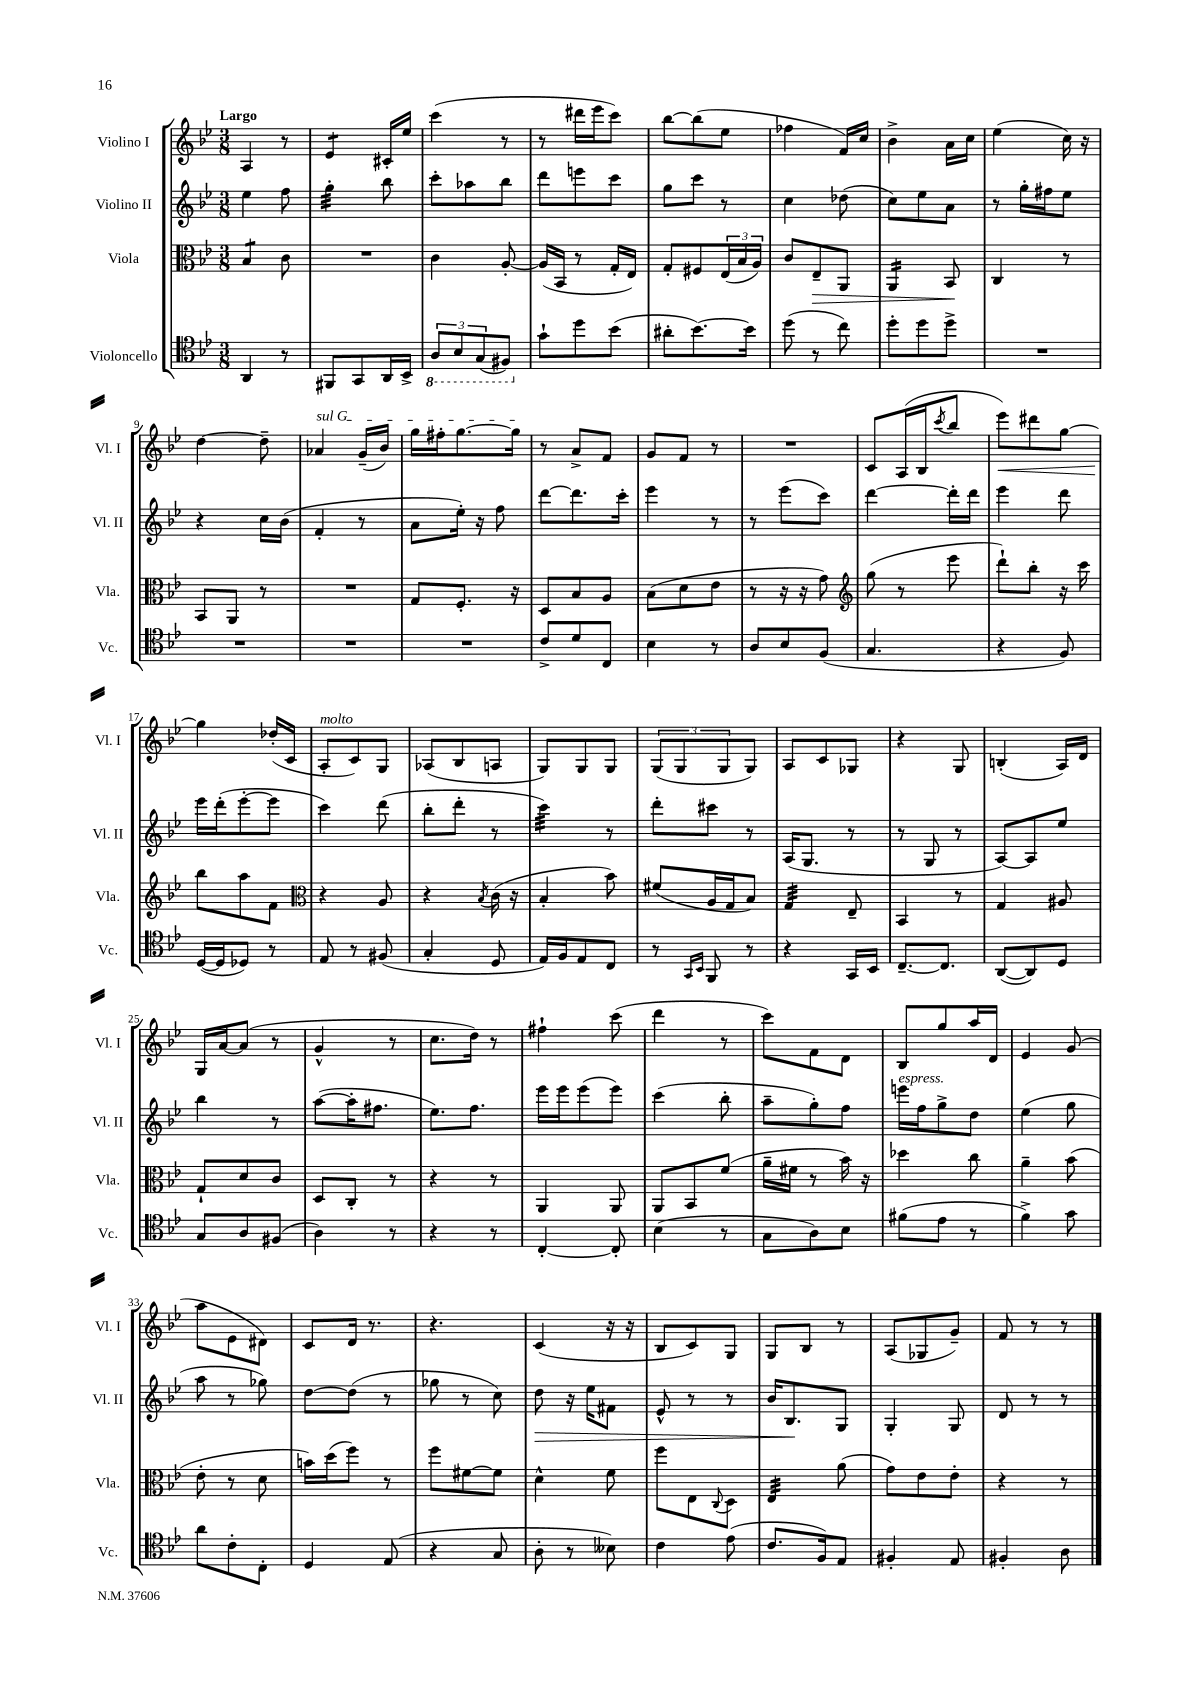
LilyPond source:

<<
\new StaffGroup <<
\new Staff = "s0" \with { instrumentName = "Violino I" shortInstrumentName = "Vl. I" } {
    \clef treble \key bes \major \numericTimeSignature \time 3/8 \tempo "Largo"
    a4 r8 |
    ees'4:8 cis'16-. ees''16 |
    c'''4( r8 |
    r8 dis'''16 ees'''16 c'''8) |
    bes''8~ bes''8( ees''8 |
    fes''4 f'16) c''16 |
    bes'4-> a'16 c''16 |
    ees''4( c''16) r16 |
    d''4~ d''8-- |
    \once \override TextSpanner.bound-details.left.text = \markup { \italic "sul G" } aes'4\startTextSpan g'16--( bes'16) |
    g''16 fis''16-. g''8.~ g''16\stopTextSpan |
    r8 a'8-> f'8 |
    g'8 f'8 r8 |
    R4. |
    c'8 a16( bes16 \acciaccatura { c'''8 } bes''8 |
    ees'''8\<) dis'''8 g''8~ |
    g''4\! des''16-.( c'16 |
    a8-.^\markup { \italic "molto" } c'8) g8 |
    aes8( bes8 a8 |
    g8) g8 g8 |
    \tuplet 3/2 { g8( g8 g8 } g8) |
    a8 c'8 ges8 |
    r4 g8 |
    b4-.( a16) d'16 |
    g16 a'16~ a'8( r8 |
    g'4-^ r8 |
    c''8. d''16) r8 |
    fis''4-! c'''8( |
    d'''4 r8 |
    c'''8) f'8 d'8 |
    bes8 g''8 a''16 d'16 |
    ees'4 g'8( |
    a''8 ees'8 dis'8) |
    c'8 d'16 r8. |
    r4. |
    c'4( r16 r16 |
    bes8 c'8) g8 |
    g8 bes8 r8 |
    a8( ges8 g'8--) |
    f'8 r8 r8 \bar "|." |
}
\new Staff = "s1" \with { instrumentName = "Violino II" shortInstrumentName = "Vl. II" } {
    \clef treble \key bes \major \numericTimeSignature \time 3/8
    ees''4 f''8 |
    g''4:32-. bes''8 |
    c'''8-. aes''8 bes''8 |
    d'''8 e'''8 c'''8 |
    g''8 c'''8 r8 |
    c''4 des''8( |
    c''8) ees''8 a'8 |
    r8 g''16-. fis''16 ees''8 |
    r4 c''16 bes'16( |
    f'4-. r8 |
    a'8 ees''16-.) r16 f''8 |
    d'''8~ d'''8. c'''16-. |
    ees'''4 r8 |
    r8 ees'''8( c'''8) |
    d'''4~ d'''16-. d'''16 |
    ees'''4 d'''8 |
    ees'''16 d'''16-.( ees'''8~-. ees'''8 |
    c'''4) d'''8( |
    bes''8-. d'''8-. r8 |
    c'''4:32) r8 |
    d'''8-. cis'''8 r8 |
    a16( g8. r8 |
    r8 g8 r8 |
    a8~) a8 ees''8 |
    bes''4 r8 |
    a''8~( a''16-. fis''8. |
    ees''8.) f''8. |
    ees'''16 ees'''16 ees'''8( ees'''8) |
    c'''4( bes''8-. |
    a''8-- g''8-.) f''8 |
    e'''16^\markup { \italic "espress." } f''16 g''8-> d''8 |
    ees''4( g''8 |
    a''8 r8 ges''8) |
    d''8~ d''8( r8 |
    ges''8 r8 c''8) |
    d''8\> r16 ees''16 fis'8 |
    ees'8-^ r8 r8 |
    bes'16 bes8.\! g8 |
    g4-. g8 |
    d'8 r8 r8 \bar "|." |
}
\new Staff = "s2" \with { instrumentName = "Viola" shortInstrumentName = "Vla." } {
    \clef alto \key bes \major \numericTimeSignature \time 3/8
    bes4:8 c'8 |
    R4. |
    c'4 a8~-. |
    a16( bes,16 r8 g16-. ees16) |
    g8-. fis8 \tuplet 3/2 { ees16( bes16 a16) } |
    c'8 ees8--\> a,8 |
    a,4:16 bes,8\! |
    c4 r8 |
    bes,8 a,8 r8 |
    R4. |
    g8 f8.-. r16 |
    d8 bes8 a8 |
    bes8( d'8 ees'8 |
    r8 r16 r16 g'8) |
    \clef treble g''8( r8 ees'''8 |
    d'''8-!) bes''8-. r16 c'''16 |
    bes''8 a''8 f'8 |
    \clef alto r4 a8 |
    r4 \acciaccatura { bes8 } c'16( r16 |
    bes4-. bes'8) |
    fis'8( a16 g16 bes8) |
    g4:32 ees8-- |
    bes,4 r8 |
    g4 ais8 |
    g8-! d'8 c'8 |
    d8 c8-. r8 |
    r4 r8 |
    a,4 a,8 |
    a,8 bes,8 f'8( |
    a'16-- fis'16 r8 bes'16) r16 |
    des''4 c''8 |
    a'4-- bes'8( |
    ees'8-. r8 d'8 |
    b'16) d''16( f''8) r8 |
    f''8 fis'8~ fis'8 |
    d'4-^ f'8 |
    f''8 ees8 \appoggiatura { c8 } d8 |
    ees4:32 a'8( |
    g'8) ees'8 ees'8-. |
    r4 r8 \bar "|." |
}
\new Staff = "s3" \with { instrumentName = "Violoncello" shortInstrumentName = "Vc." } {
    \clef tenor \key bes \major \numericTimeSignature \time 3/8
    a,4 r8 |
    fis,8 g,8 a,16 bes,16-> |
    \tuplet 3/2 { \ottava #-1 a,8 bes,8 g,8( } fis,8) \ottava #0 |
    g'8-! d''8 bes'8( |
    ais'8-. bes'8.~) bes'16 |
    d''8( r8 c''8) |
    d''8-. d''8 d''8-> |
    R4. |
    R4. |
    R4. |
    R4. |
    c'8-> d'8 c8 |
    bes4 r8 |
    a8 bes8 f8( |
    g4. |
    r4 f8) |
    d16~( d16 des8) r8 |
    ees8 r8 fis8( |
    g4-. d8 |
    ees16) f16 ees8 c8 |
    r8 \grace { g,16 bes,16 } f,8 r8 |
    r4 g,16 bes,16 |
    c8.~-- c8. |
    a,8~( a,8) d8 |
    g8 a8 fis8( |
    a4) r8 |
    r4 r8 |
    c4~-. c8-. |
    bes4( r8 |
    g8 a8) bes8 |
    fis'8( ees'8 r8 |
    f'4->) g'8 |
    a'8 c'8-. c8-. |
    d4 ees8( |
    r4 g8 |
    a8-. r8 beses8) |
    c'4 ees'8( |
    c'8. f16) ees8 |
    fis4-. ees8 |
    fis4-. a8 \bar "|." |
}
>>
>>
